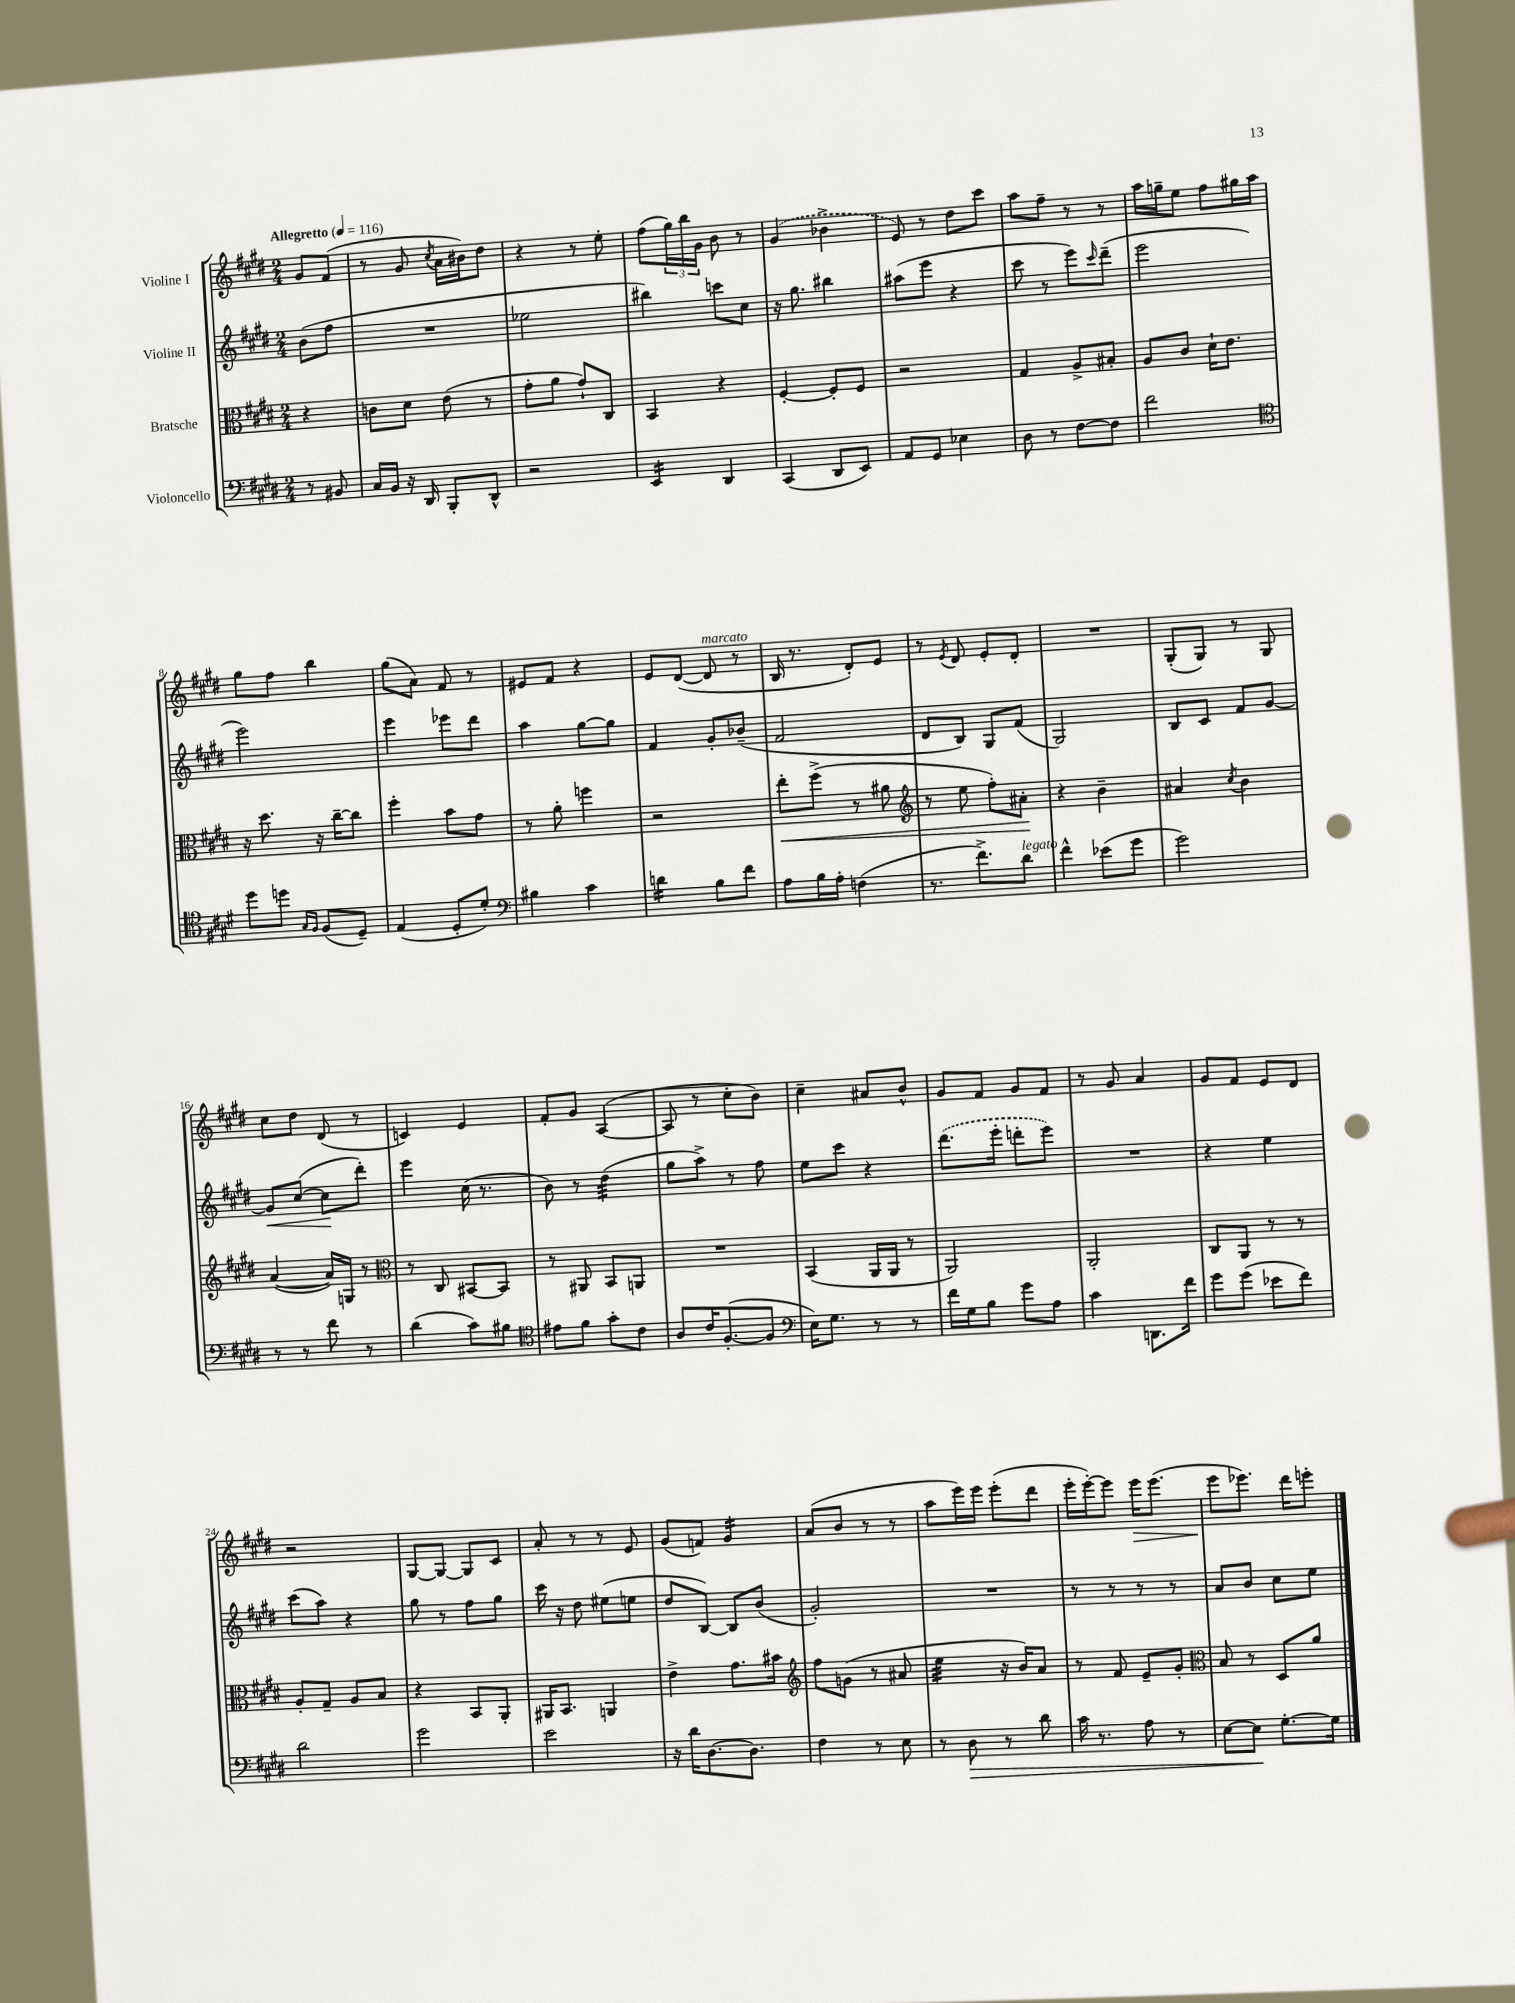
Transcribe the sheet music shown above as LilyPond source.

<<
\new StaffGroup <<
\new Staff = "s0" \with { instrumentName = "Violine I" } {
    \clef treble \key e \major \numericTimeSignature \time 2/4 \partial 4 \tempo "Allegretto" 4 = 116
    gis'8 fis'8( |
    r8 gis'8 \acciaccatura { cis''8 } a'16 bis'16) dis''8 |
    r4 r8 e''8-. |
    fis''8( \tuplet 3/2 { gis''16) b''16 gis'16 } b'8 r8 |
    \once \slurDashed gis'4( bes'4-> |
    e'8) r8 dis''8 cis'''8 |
    a''8 fis''8-- r8 r8 |
    a''16 g''16-- e''8 fis''8 gis''16 a''16 |
    gis''8 fis''8 b''4 |
    gis''8( a'8) fis'8 r8 |
    eis'8 fis'8 r4 |
    e'8 dis'8~( dis'8^\markup { \italic "marcato" } r8 |
    b16 r8. dis'8-.) e'8 |
    r8 \acciaccatura { e'8 } dis'8 e'8-. dis'8-. |
    R2 |
    gis8-.( gis8) r8 gis8 |
    cis''8 dis''8 dis'8( r8 |
    c'4) e'4 |
    fis'8-. gis'8 a4~( |
    a8 r8 cis''8-. b'8) |
    cis''4-- ais'8 b'8-^ |
    gis'8 fis'8 gis'8 fis'8 |
    r8 gis'8 a'4 |
    gis'8 fis'8 e'8 dis'8 |
    r2 |
    gis8~ gis8~ gis8 cis'8 |
    a'8-. r8 r8 e'8 |
    gis'8( f'8) gis'4:16 |
    a'8( b'8 r8 r8 |
    a''8 e'''16) e'''16 e'''8-.( dis'''8 |
    e'''16-. e'''16~-.) e'''8 e'''16\> e'''8.( |
    e'''8\! ees'''8.) dis'''16 e'''8-. \bar "|." |
}
\new Staff = "s1" \with { instrumentName = "Violine II" } {
    \clef treble \key e \major \numericTimeSignature \time 2/4 \partial 4
    b'8( fis''8 |
    R2 |
    ees''2 |
    bis''4) c'''8 cis''8 |
    r16 gis''8. bis''4 |
    ais''8( e'''8 r4 |
    cis'''8 r8 e'''8) \grace { cis'''16 } dis'''8--( |
    e'''2 |
    e'''2) |
    e'''4 ees'''8 dis'''8 |
    a''4 gis''8~ gis''8 |
    fis'4 gis'8-. bes'8--( |
    fis'2 |
    dis'8 b8) gis8 fis'8( |
    gis2) |
    b8 cis'8 fis'8 gis'8~ |
    gis'8\< cis''8~( cis''8\! dis'''8-.) |
    e'''4 cis''16( r8. |
    b'8) r8 dis''4:32( |
    gis''8 a''8->) r8 fis''8 |
    e''8 cis'''8 r4 |
    \once \slurDashed dis'''8.( e'''16-. d'''8-. e'''8) |
    R2 |
    r4 e''4 |
    cis'''8( a''8) r4 |
    gis''8 r8 fis''8 gis''8 |
    cis'''16 r16 dis''8 eis''8( e''8 |
    dis''8 b8~) b8 b'8( |
    gis'2-.) |
    R2 |
    r8 r8 r8 r8 |
    a'8 b'8 cis''8 e''8 \bar "|." |
}
\new Staff = "s2" \with { instrumentName = "Bratsche" } {
    \clef alto \key e \major \numericTimeSignature \time 2/4 \partial 4
    r4 |
    c'8 dis'8 e'8( r8 |
    gis'8-. a'8 gis'8-!) cis8 |
    b,4 r4 |
    fis4~-. fis8-. fis8 |
    r2 |
    gis4 a8-> bis8-. |
    a8 cis'8 dis'16-! e'8. |
    r16 dis''8. r16 cis''16~-- cis''8 |
    fis''4-. b'8 gis'8 |
    r8 a'8-. f''4 |
    r2 |
    e''8-.\< fis''8->( r8 ais'8 |
    \clef treble r8 e''8 fis''8-.) ais'8-.\! |
    r4 b'4-- |
    ais'4 \acciaccatura { cis''8 } b'4 |
    a'4~( a'16) g16 r8 |
    \clef alto r8 cis8 bis,8~ bis,8 |
    r8 ais,8 b,8 a,8 |
    R2 |
    b,4( a,16 a,16 r8 |
    a,2) |
    a,2-. |
    cis8 a,8 r8 r8 |
    a8-. gis8-- a8 b8 |
    r4 b,8 a,8-. |
    ais,16 b,8. a,4 |
    e'4-> gis'8. bis'16 |
    \clef treble fis''8 g'8( r8 ais'8 |
    e''4:32 r16 b'16) a'8 |
    r8 fis'8 e'8-- gis'8-. |
    \clef alto b8 r8 dis8 a'8 \bar "|." |
}
\new Staff = "s3" \with { instrumentName = "Violoncello" } {
    \clef bass \key e \major \numericTimeSignature \time 2/4 \partial 4
    r8 bis,8 |
    cis16 b,16 r16 dis,16 b,,8-. dis,8-^ |
    r2 |
    e,4:16 dis,4 |
    cis,4( dis,8 e,8) |
    a,8 gis,8 ees4 |
    dis8 r8 fis8~ fis8 |
    fis'2 |
    \clef tenor dis''8 d''8 \grace { gis16 fis16 } fis8( dis8--) |
    e4( dis8-. dis'8-.) |
    \clef bass bis4 cis'4 |
    d'4:16 b8 fis'8 |
    a8 b16 a16-. f4( |
    r8. fis'8.->) dis'8^\markup { \italic "legato" } |
    fis'4-^ ees'8( gis'8 |
    gis'2) |
    r8 r8 fis'8 r8 |
    dis'4( cis'8) bis8 |
    \clef tenor eis'8 fis'8 gis'8-. cis'8 |
    a8 cis'16 fis8.~-.( fis8 |
    \clef bass e16) gis8. r8 r8 |
    fis'16 gis16 b8 gis'8 a8 |
    cis'4 d,8. fis'16 |
    gis'8 gis'8( ees'8 fis'8) |
    dis'2 |
    gis'2 |
    e'2 |
    r16 dis'16 dis8.~ dis8. |
    fis4 r8 e8 |
    r8 dis8\> r8 dis'8 |
    cis'16 r8. a8 r8 |
    e8~ e8\! gis8.~-. gis16 \bar "|." |
}
>>
>>
